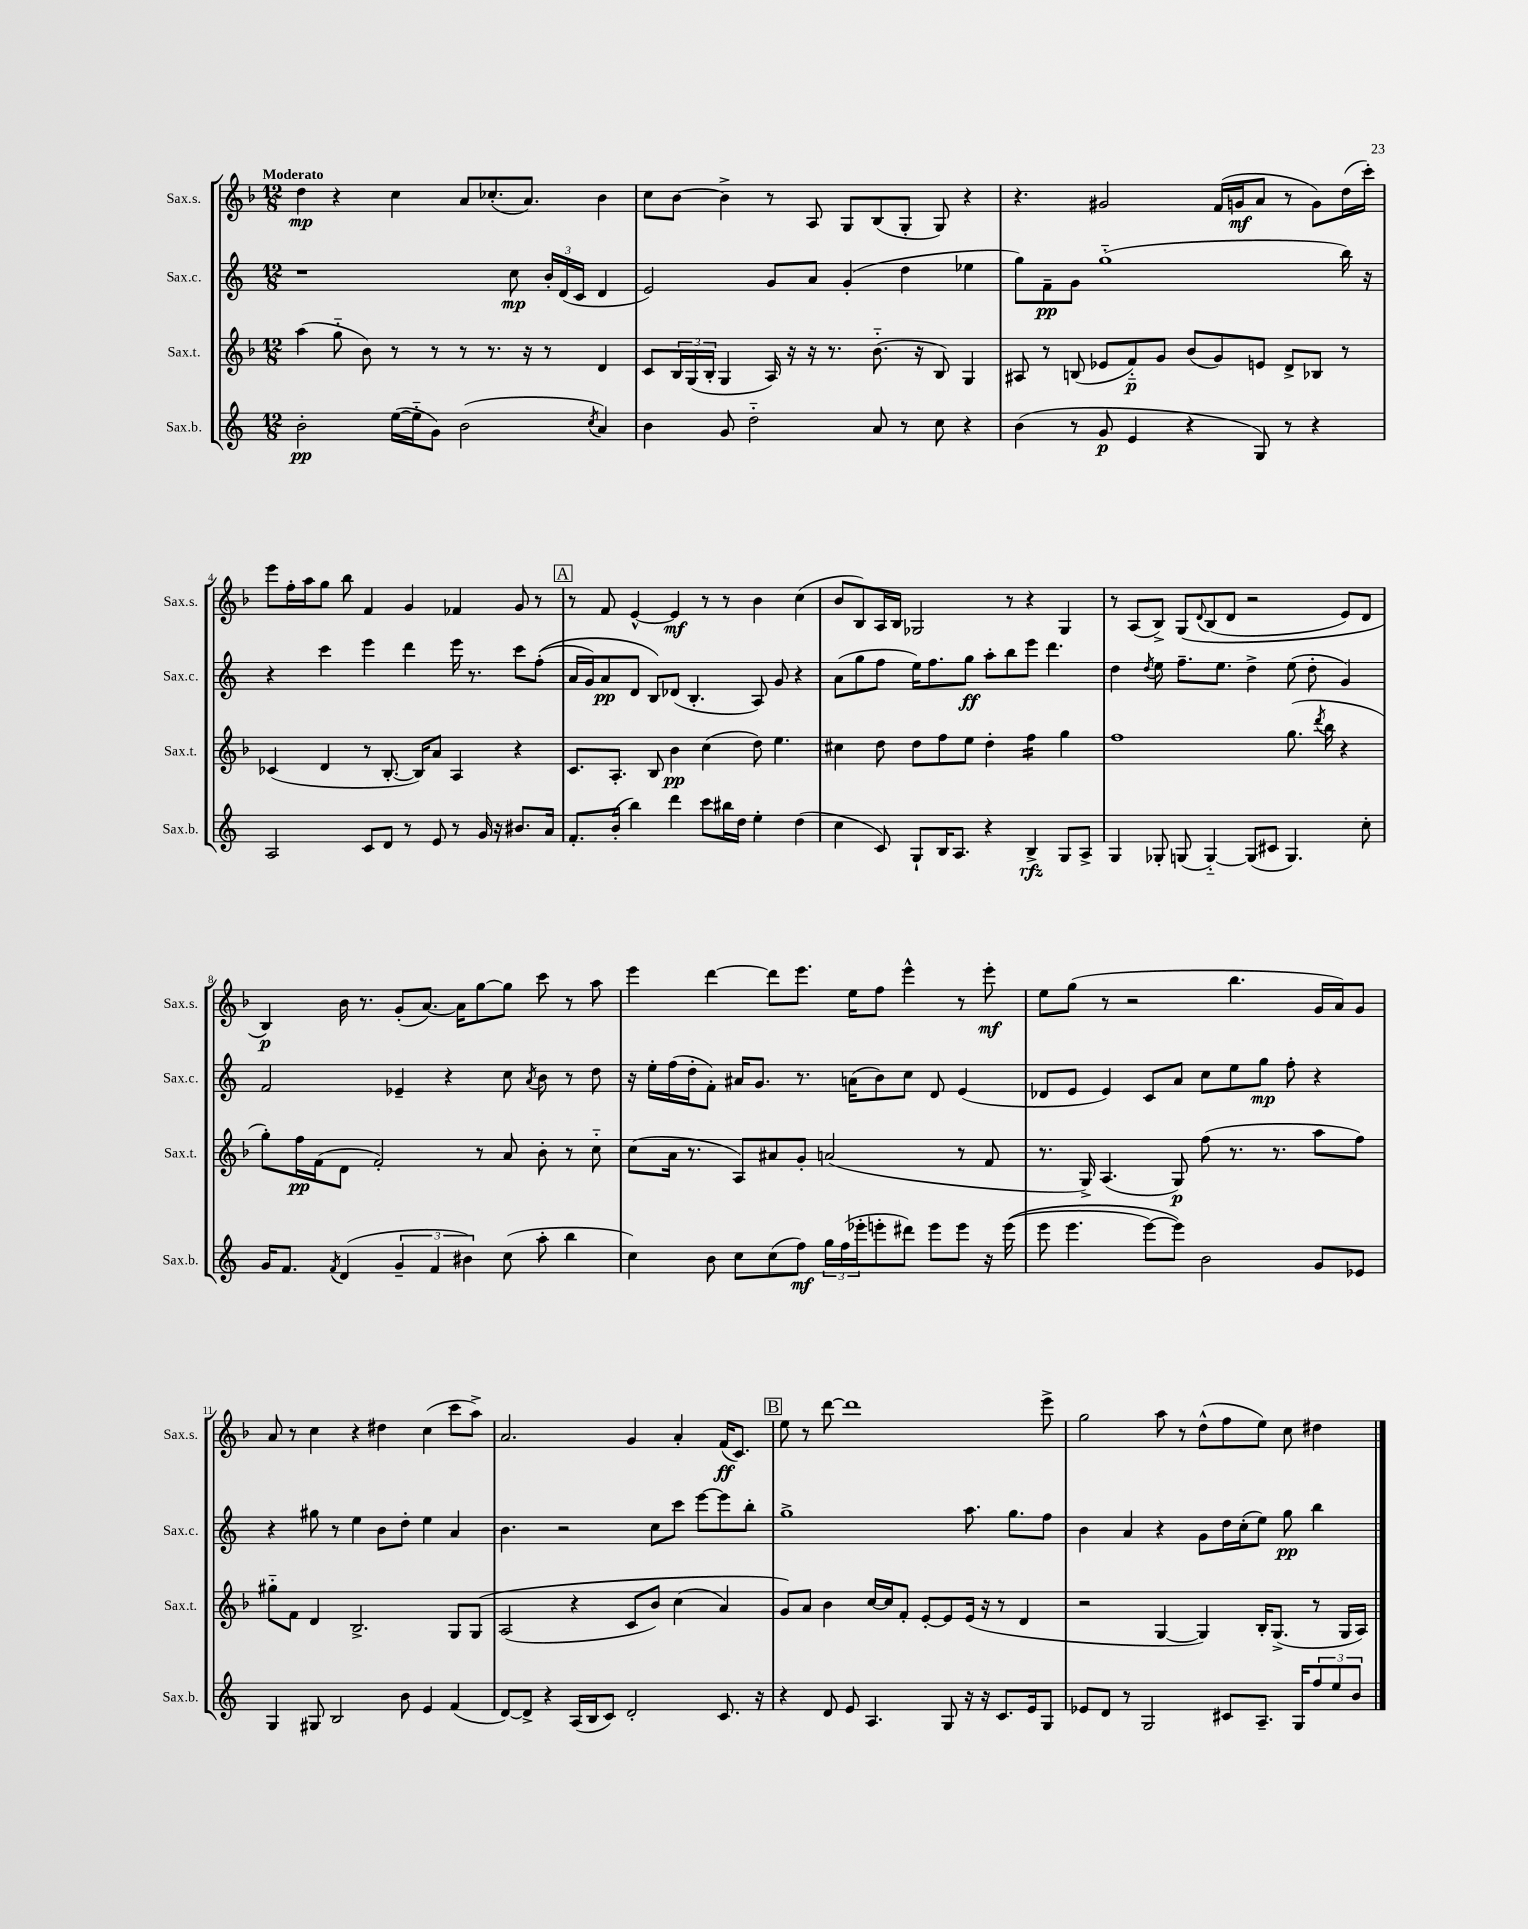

**kern	**kern	**kern	**kern
*staff4	*staff3	*staff2	*staff1
*clefG2	*clefG2	*clefG2	*clefG2
*k[]	*k[b-]	*k[]	*k[b-]
*M12/8	*M12/8	*M12/8	*M12/8
2b'	(4aa	1r	4dd
.	8gg'~	.	4r
.	8b-)	.	.
([16ee	8r	.	4cc
16ee'~]	.	.	.
8g)	8r	.	.
(2b	8r	.	8a
.	8.r	.	(8.cc-'
.	.	8cc	.
.	16r	.	8.a)
.	8r	24b'	.
.	.	(24d	.
.	.	24c	.
8qcc	.	.	.
4a)	4d	4d	4b-
=	=	=	=
4b	8c	2e)	8cc
.	24B-	.	[8b-
.	(24G	.	.
.	24B-'	.	.
8g	4G	.	4b-^]
2dd'~	.	.	.
.	16A)	8g	8r
.	16r	.	.
.	16r	8a	8A
.	8.r	.	.
.	.	(4g'	8G
8a	(8.b-'~	.	(8B-
8r	.	4dd	8G'
.	16r	.	.
8cc	8B-)	.	8G)
4r	4G	4ee-	4r
=	=	=	=
(4b	8A#	8gg)	4.r
.	8r	8f~	.
8r	(8B	8g	.
8g	8e-	(1gg'~	2g#
4e	8f'~)	.	.
.	8g	.	.
4r	(8b-	.	.
.	8g)	.	(16f
.	.	.	16g
8G)	8e	.	8a
8r	8d^	.	8r
4r	8B-	.	8g)
.	8r	16bb)	(16dd
.	.	16r	16ccc')
=	=	=	=
2A	(4c-	4r	8eee
.	.	.	16ff'
.	.	.	16aa
.	4d	4ccc	8gg
.	.	.	8bb-
8c	8r	4eee	4f
8d	[8.B-'	.	.
8r	.	4ddd	4g
.	16B-])	.	.
8e	8a	.	.
8r	4A	16eee	4f-
.	.	8.r	.
16g	.	.	.
16r	.	.	.
8.b#	4r	8ccc	8g
.	.	&((8ff'	8r
16a	.	.	.
=	=	=	=
8.f'	8.c	16a	8r
.	.	16g)	.
.	.	8a	8f
(16b'	8.A'	.	.
4bb)	.	8d	[4e^^
.	8B-	8B&)	.
4ddd	4b-	(8d-	4e]
.	.	4.B'	.
8ccc	(4cc	.	8r
16bb#	.	.	8r
16dd	.	.	.
4ee'	8dd)	8A)	4b-
.	4.ee	8g	.
(4dd	.	4r	(4cc
=	=	=	=
4cc	4cc#	(8a	8b-
.	.	8gg	8B-)
8c)	8dd	8ff	16A
.	.	.	16B-
8G`	8dd	16ee)	2G-
.	.	8.ff	.
16B	8ff	.	.
8.A	.	.	.
.	8ee	8gg	.
4r	4dd'	8aa'	.
.	.	8bb	8r
4B^	4ff	8eee	4r
.	.	4.ddd	.
8G	4gg	.	4G-
8A^	.	.	.
=	=	=	=
4G	1ff	4dd	8r
.	.	.	(8A
.	.	8qdd	.
8G-'	.	8ee	8B-^)
(8G	.	8.ff~	&(8G
.	.	.	8qqd
[4G'~)	.	.	(8B-
.	.	8.ee	.
.	.	.	8d
(8G]	.	4dd^	2r
8c#	.	.	.
4.G)	(8.gg	(8ee	.
.	.	8dd'	.
.	8qddd	.	.
.	16bb-	.	.
.	4r	4g)	8e)
8cc'	.	.	8d
=	=	=	=
16g	8gg')	2f	4B-&)
8.f	.	.	.
.	16ff	.	.
.	(16f	.	.
8qf	.	.	.
(4d	8d	.	16b-
.	.	.	8.r
.	2f')	.	.
6g~	.	4e-~	(8g'
.	.	.	[8.a)
6f	.	.	.
.	.	4r	.
.	.	.	16a]
6b#)	.	.	.
.	8r	.	[8gg
(8cc	8a	8cc	8gg]
.	.	8qa	.
8aa'	8b-'	8b	8ccc
4bb	8r	8r	8r
.	8cc'~	8dd	8aa
=	=	=	=
4cc)	(8cc	16r	4eee
.	.	16ee'	.
.	16a	(16ff	.
.	8.r	16dd'	.
8b	.	8f')	[4ddd
8cc	8A)	16a#	.
.	.	8.g	.
(8cc	8a#	.	8ddd]
8ff)	8g'	8.r	8.eee
24gg	(2a	.	.
(24ff	.	.	.
.	.	(16a	16ee
24eee-'	.	.	.
8eee'	.	8b)	8ff
8ddd#)	.	8cc	4eee^^
8eee	.	8d	.
8eee	8r	(4e	8r
16r	8f	.	8eee'
&((16eee	.	.	.
=	=	=	=
8eee	8.r	8d-	8ee
4.eee	.	8e	(8gg
.	16G^)	.	.
.	(4.A	4e)	8r
.	.	.	2r
[8eee)	.	8c	.
8eee]&)	8G)	8a	.
2b	(8ff	8cc	.
.	8.r	8ee	4.bb-
.	.	8gg	.
.	8.r	.	.
.	.	8ff'	.
8g	8aa	4r	16g
.	.	.	16a)
8e-	8ff)	.	8g
=	=	=	=
4G	8gg#'~	4r	8a
.	8f	.	8r
8G#	4d	8gg#	4cc
2B	.	8r	.
.	2.B-^	4ee	4r
.	.	8b	4dd#
8b	.	8dd'	.
4e	.	4ee	(4cc
(4f	8G	4a	8ccc
.	&(8G	.	8aa^)
=	=	=	=
[8d)	(2A	4.b	2.a
8d^]	.	.	.
4r	.	.	.
.	.	2r	.
(16A	4r	.	.
16B	.	.	.
8c)	.	.	.
2d'	8c	.	4g
.	8b-)	8cc	.
.	(4cc	8ccc	4a'
.	.	[8eee	.
8.c	4a)	8eee]	(16f
.	.	.	8.c)
.	.	8bb'	.
16r	.	.	.
=	=	=	=
4r	8g&)	1gg^	8ee
.	8a	.	8r
8d	4b-	.	[8ddd
8e	.	.	1ddd]
4.A	[16cc	.	.
.	16cc]	.	.
.	8f'	.	.
.	[8e'	.	.
8G	8e]	.	.
16r	(16e	8.aa	.
16r	16r	.	.
8.c	8r	.	.
.	.	8.gg	.
.	4d	.	.
16e	.	.	.
8G	.	8ff	8eee^
=	=	=	=
8e-	2r	4b	2gg
8d	.	.	.
8r	.	4a	.
2G	.	.	.
.	[4G	4r	8aa
.	.	.	8r
.	4G])	8g	(8dd^^
8c#	.	16dd	8ff
.	.	(16cc'	.
8.A~	16B-'	8ee)	8ee)
.	(8.G^	.	.
.	.	8gg	8cc
16G	.	.	.
12ff	8r	4bb	4dd#
12ee	.	.	.
.	16G	.	.
12b	.	.	.
.	16A)	.	.
==	==	==	==
*-	*-	*-	*-
